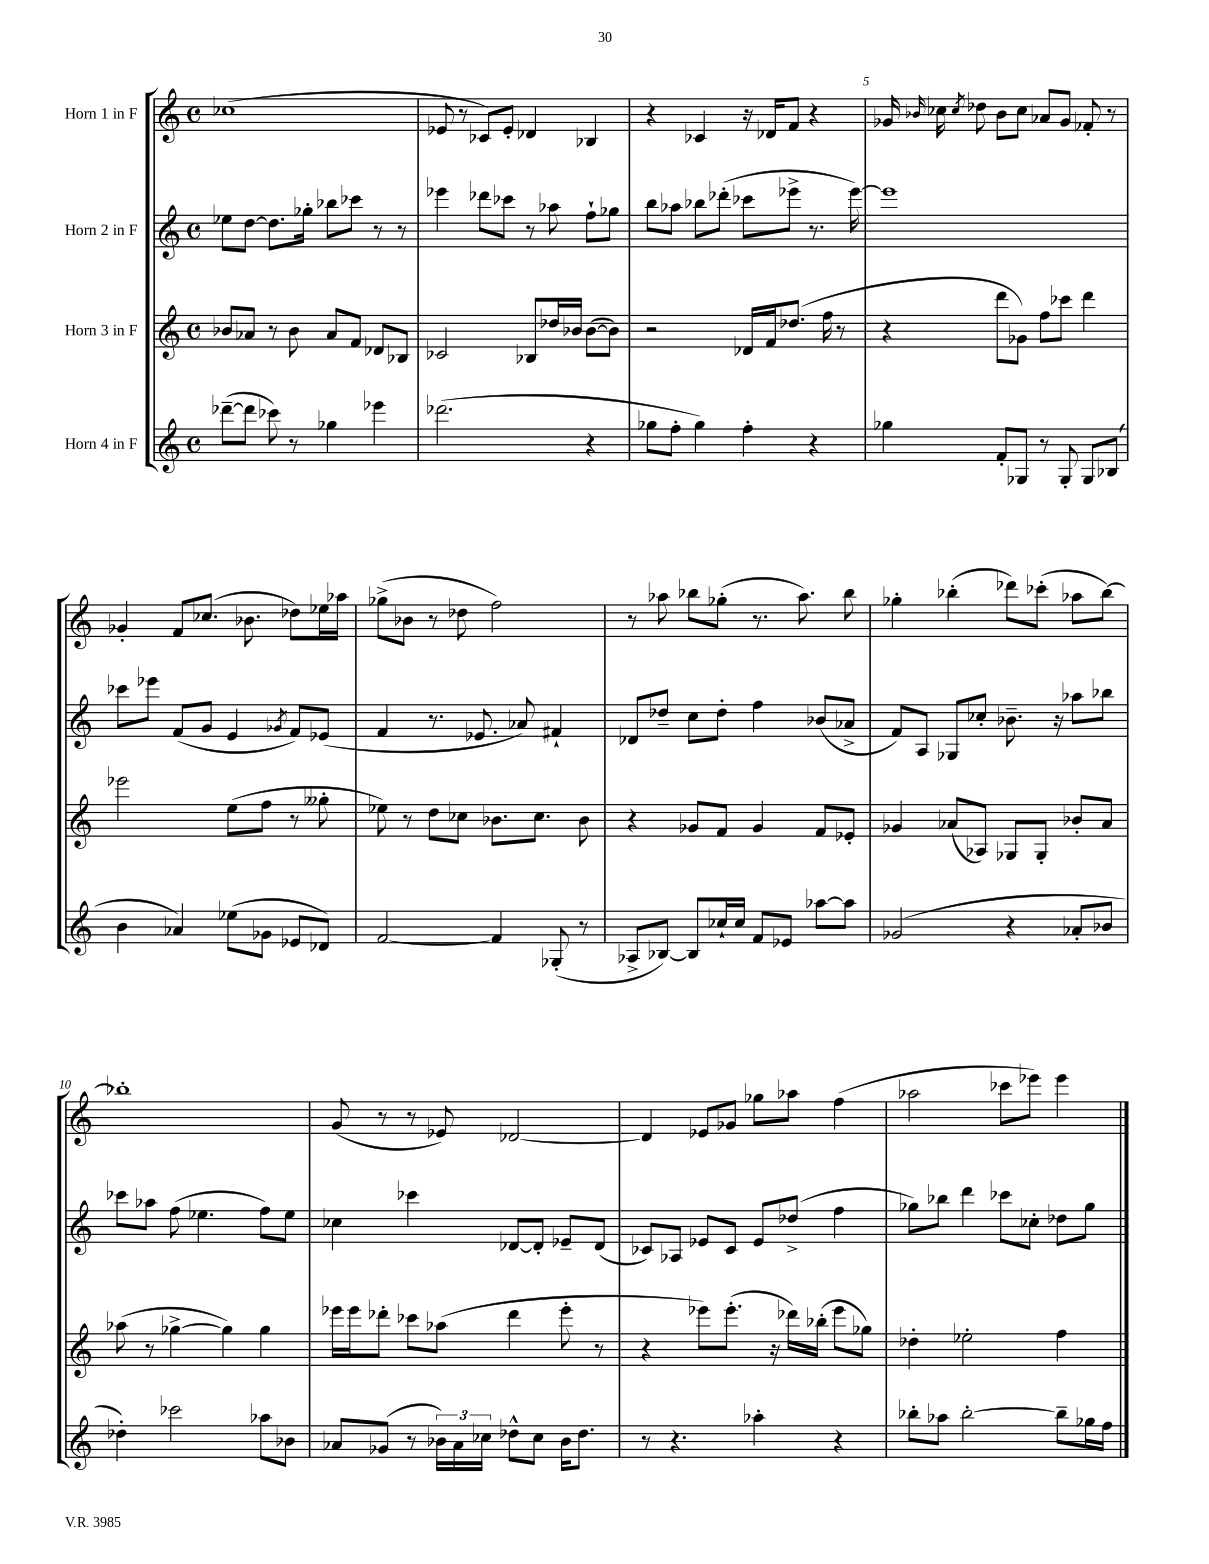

**kern	**kern	**kern	**kern
*part4	*part3	*part2	*part1
*staff4	*staff3	*staff2	*staff1
*I"Horn 4 in F	*I"Horn 3 in F	*I"Horn 2 in F	*I"Horn 1 in F
*clefG2	*clefG2	*clefG2	*clefG2
*k[]	*k[]	*k[]	*k[]
*M4/4	*M4/4	*M4/4	*M4/4
*met(c)	*met(c)	*met(c)	*met(c)
=2	=2	=2	=2
([8ddd-X~\L	8b-X/L	8ee-X\L	(1cc-X
8ddd-\J]	8a-X/J	[8dd\J	.
8ccc-X\)	8r	8.dd\L]	.
8r	8b-\	.	.
.	.	16gg-X'\Jk	.
4gg-X\	8a-/L	8bb-X\L	.
.	8f/J	8ccc-X\J	.
4eee-X\	8d-X/L	8r	.
.	8B-X/J	8r	.
=3	=3	=3	=3
(2.ddd-X\	2c-X/	4eee-X\	8e-X/
.	.	.	8r
.	.	8ddd-X\L	8c-X/L)
.	.	8ccc-X\J	8e-'/J
.	8B-X/L	8r	4d-X/
.	16dd-X/L	8aa-X\	.
.	16b-X/JJ	.	.
4r	([8b-\L	8ff`\L	4B-X/
.	8b-\J])	8gg-X\J	.
=4	=4	=4	=4
8gg-X\L	2r	8bb\L	4r
8ff'\J	.	8aa-X\J	.
4gg-\)	.	8bb-X\L	4c-X/
.	.	(8ddd-X'\J	.
4ff'\	16d-X/LL	8ccc-X\L	16r
.	16f/J	.	16d-X/KL
.	(8.dd-X/J	8eee-X^\J	8f/J
4r	.	8.r	4r
.	16ff\	.	.
.	8r	.	.
.	.	[16eee-\)	.
=5	=5	=5	=5
4gg-X\	4r	1eee-]	16g-X/
.	.	.	16qqb-X/
.	.	.	16cc-X\
.	.	.	8qcc-/
.	.	.	8dd-X\
8f'/L	8ddd\L	.	8b-\L
8G-X/J	8g-X\J)	.	8cc-\J
8r	8ff\L	.	8a-X/L
8G-'/	8ccc-X\J	.	8g-/J
8G-/L	4ddd\	.	8f-X'/
(8B-X/J	.	.	8r
!!LO:LB:g=z
=6	=6	=6	=6
4b\	2eee-X\	8ccc-X\L	4g-X'/
.	.	8eee-X\J	.
4a-X/)	.	(8f/L	8f/L
.	.	8g/J	(8.cc-X/J
(8ee-X\L	(8ee\L	4e/	.
.	.	.	8.b-X\
8g-X\J	8ff\J	.	.
.	.	8qg-X/	.
8e-X/L	8r	8f/L)	8dd-X\L)
8d-X/J)	8gg--X'\	(8e-X/J	16ee-X\L
.	.	.	16aa-X\JJ
=7	=7	=7	=7
[2f/	8ee-X\)	4f/	(8gg-X^\L
.	8r	.	8b-X\J
.	8dd\L	8.r	8r
.	8cc-X\J	.	8dd-X\
.	.	8.e-X/	.
4f/]	8.b-X\L	.	2ff\)
.	.	8a-X/)	.
.	8.cc-\J	.	.
(8G-X'/	.	4f#X`/	.
8r	8b-\	.	.
=8	=8	=8	=8
8A-X^/L	4r	8d-X/L	8r
[8B-X/J)	.	8dd-X~/J	8aa-X\
8B-/L]	8g-X/L	8cc\L	8bb-X\L
16cc-X`/L	8f/J	8dd-'\J	(8gg-X'\J
16cc-/JJ	.	.	.
8f/L	4g-/	4ff\	8.r
8e-X/J	.	.	.
.	.	.	8.aa-\)
[8aa-X\L	8f/L	(8b-X/L	.
8aa-\J]	8e-X'/J	8a-X^/J	8bb-\
=9	=9	=9	=9
(2g-X/	4g-X/	8f/L)	4gg-X'\
.	.	8A/J	.
.	(8a-X/L	8G-X/L	(4bb-X'\
.	8A-X/J)	8cc-X'/J	.
4r	8G-X/L	8.b-X~\	8ddd-X\L)
.	8G-'/J	.	(8ccc-X'\J
.	.	16r	.
8a-X'/L	8b-X'/L	8aa-X\L	8aa-X\L
8b-X/J	8a-/J	8bb-X\J	[8bb-\J)
!!LO:LB:g=z
=10	=10	=10	=10
4dd-X'\)	(8aa-X\	8ccc-X\L	1bb-X']
.	8r	8aa-X\J	.
2ccc-X\	[4gg-X^\	(8ff\	.
.	.	4.ee-X\	.
.	4gg-\])	.	.
8aa-X\L	4gg-\	8ff\L)	.
8b-X\J	.	8ee-\J	.
=11	=11	=11	=11
8a-X/L	16eee-X\LL	4cc-X\	(8g/
.	16eee-\J	.	.
(8g-X/J	8ddd-X'\J	.	8r
8r	8ccc-X\L	4ccc-X\	8r
24b-X\LL)	(8aa-X\J	.	8e-X/)
24a-\	.	.	.
24cc-X\JJ	.	.	.
8dd-X^^\L	4ddd-\	[8d-X/L	[2d-X/
8cc-\J	.	8d-'/J]	.
16b-\KL	8eee-'\	8e-X~/L	.
8.dd-\J	.	.	.
.	8r	(8d-/J	.
=12	=12	=12	=12
8r	4r	8c-X/L)	4d-/]
4.r	.	8A-X/J	.
.	8eee-X\L)	8e-X/L	8e-X/L
.	(8.eee-'\J	8c-/J	8g-X/J
4aa-X'\	.	8e-/L	8gg-X\L
.	16r	.	.
.	16ddd-X\LL)	(8dd-X^/J	8aa-X\J
.	(16bb-X'\JJ	.	.
4r	8eee-\L	4ff\	(4ff\
.	8gg-X\J)	.	.
=13	=13	=13	=13
8bb-X'\L	4dd-X'\	8gg-X\L)	2aa-X\
8aa-X\J	.	8bb-X\J	.
[2bb-'\	2ee-X'\	4ddd\	.
.	.	8ccc-X\L	8ccc-X\L
.	.	8cc-X'\J	8eee-X\J)
8bb-~\L]	4ff\	8dd-X\L	4eee-\
16gg-X\L	.	8gg-\J	.
16ff\JJ	.	.	.
==	==	==	==
*-	*-	*-	*-
